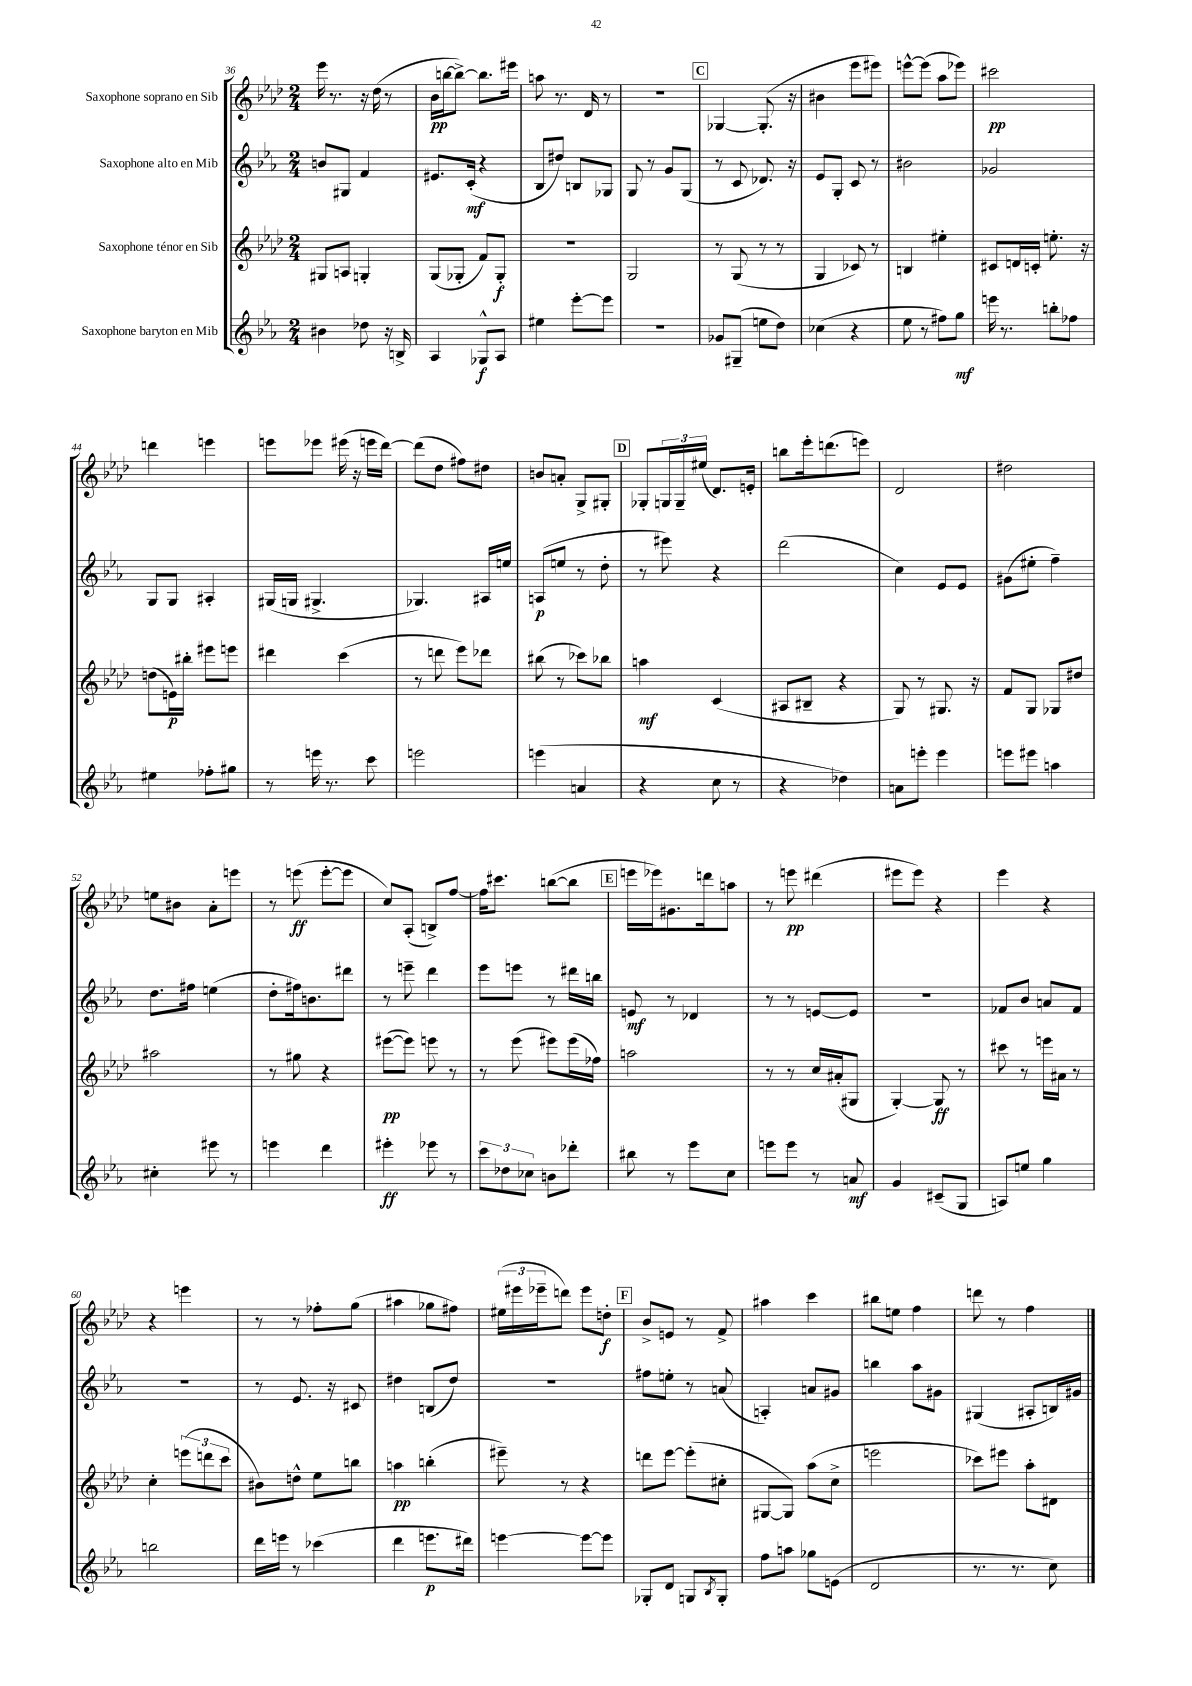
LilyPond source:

<<
\new StaffGroup <<
\new Staff = "s0" \with { instrumentName = "Saxophone soprano en Sib" } {
    \clef treble \key aes \major \numericTimeSignature \time 2/4
    ees'''16 r8. r16 des''16( r8 |
    bes'16\pp b''16~ b''8~->) b''8. eis'''16 |
    a''8 r8. des'16 r8 |
    r2 |
    \mark \markup { \box "C" } ges4~ ges8.-.( r16 |
    bis'4 ees'''8 eis'''8) |
    e'''8~-^ e'''8( aes''8 ees'''8) |
    cis'''2\pp |
    d'''4 e'''4 |
    e'''8 ees'''8 eis'''16( r16 e'''16 des'''16~) |
    des'''8( des''8 fis''8) dis''8 |
    b'8 a'8-. g8-> gis8-. |
    \mark \markup { \box "D" } ges8-. \tuplet 3/2 { g16 g16-- eis''16( } des'8.) e'16-. |
    b''8 ees'''16-. d'''8.( e'''8) |
    des'2 |
    dis''2 |
    e''8 bis'8 aes'8-. e'''8 |
    r8 e'''8\ff( e'''8~-. e'''8 |
    c''8) aes8-.( b8->) f''8~ |
    f''16 cis'''8. b''8~( b''8 |
    \mark \markup { \box "E" } e'''16 ees'''16) gis'8. d'''16 a''8 |
    r8 e'''8\pp dis'''4( |
    eis'''8 eis'''8) r4 |
    ees'''4 r4 |
    r4 e'''4 |
    r8 r8 fes''8-. g''8( |
    ais''4 ges''8 fis''8) |
    \tuplet 3/2 { eis''16( eis'''16 ees'''16-- } d'''8) ees'''8 d''8-.\f |
    \mark \markup { \box "F" } bes'8-> e'8 r8 f'8-> |
    ais''4 c'''4 |
    bis''8 e''8 f''4 |
    d'''8 r8 f''4 \bar "|." |
}
\new Staff = "s1" \with { instrumentName = "Saxophone alto en Mib" } {
    \clef treble \key ees \major \numericTimeSignature \time 2/4
    b'8 gis8 f'4 |
    eis'8. c'16-.\mf( r4 |
    bes8 dis''8) b8 ges8 |
    g8 r8 g'8 g8( |
    \mark \markup { \box "C" } r8 c'8 des'8.) r16 |
    ees'8 g8-. c'8 r8 |
    bis'2 |
    ges'2 |
    g8 g8 ais4-. |
    gis16( g16 gis4.-> |
    ges4.) ais16 e''16 |
    a8\p( e''8 r8 d''8-. |
    \mark \markup { \box "D" } r8 eis'''8) r4 |
    d'''2( |
    c''4) ees'8 ees'8 |
    gis'8( eis''8-. f''4--) |
    d''8. fis''16 e''4( |
    d''8-. fis''16) b'8. dis'''8 |
    r8 e'''8-- d'''4 |
    ees'''8 e'''8 r8 dis'''16 b''16 |
    \mark \markup { \box "E" } e'8\mf r8 des'4 |
    r8 r8 e'8~ e'8 |
    r2 |
    fes'8 bes'8 a'8 fes'8 |
    r2 |
    r8 ees'8. r16 cis'8 |
    dis''4 b8( dis''8) |
    r2 |
    \mark \markup { \box "F" } fis''8 e''8-. r8 a'8( |
    a4-.) a'8 gis'8 |
    b''4 aes''8 gis'8 |
    gis4( ais8-. b16) gis'16 \bar "|." |
}
\new Staff = "s2" \with { instrumentName = "Saxophone ténor en Sib" } {
    \clef treble \key aes \major \numericTimeSignature \time 2/4
    gis8 a8 g4-. |
    g8( ges8-. f'8) ges8-.\f |
    r2 |
    g2 |
    \mark \markup { \box "C" } r8 g8( r8 r8 |
    g4 ces'8) r8 |
    b4 eis''4-. |
    cis'8 d'16 c'16-. e''8.-. r16 |
    d''8( e'16\p) bis''16-. eis'''8 e'''8 |
    dis'''4 c'''4( |
    r8 d'''8 ees'''8) des'''8 |
    bis''8( r8 ces'''8) bes''8 |
    \mark \markup { \box "D" } a''4\mf c'4( |
    ais8 bis8-- r4 |
    g8) r8 gis8. r16 |
    f'8 g8 ges8 dis''8 |
    ais''2 |
    r8 gis''8 r4 |
    eis'''8~\pp( eis'''8) e'''8 r8 |
    r8 ees'''8( eis'''8) eis'''16( fes''16) |
    \mark \markup { \box "E" } a''2 |
    r8 r8 c''16 ais'16-.( gis8 |
    g4~-.) g8\ff r8 |
    cis'''8 r8 e'''16 ais'16 r8 |
    c''4-. \tuplet 3/2 { e'''8( d'''8 c'''8 } |
    bis'8) d''8-^ ees''8 b''8 |
    a''4\pp b''4-.( |
    eis'''8--) r8 r4 |
    \mark \markup { \box "F" } d'''8 ees'''8~ ees'''8-.( cis''8-. |
    gis8~ gis8) aes''8( c''8-> |
    e'''2 |
    ces'''8) eis'''8 aes''8-. dis'8 \bar "|." |
}
\new Staff = "s3" \with { instrumentName = "Saxophone baryton en Mib" } {
    \clef treble \key ees \major \numericTimeSignature \time 2/4
    bis'4 des''8 r16 b16-> |
    aes4 ges8-^\f aes8 |
    eis''4 ees'''8~-. ees'''8 |
    r2 |
    \mark \markup { \box "C" } ges'8 gis8--( e''8 d''8) |
    ces''4( r4 |
    ees''8 r8 fis''8) g''8\mf |
    e'''16 r8. b''8-. fes''8 |
    eis''4 fes''8-. gis''8 |
    r8 e'''16 r8. c'''8 |
    e'''2 |
    e'''4( a'4 |
    \mark \markup { \box "D" } r4 c''8 r8 |
    r4 des''4) |
    a'8 e'''8-. e'''4 |
    e'''8 eis'''8 a''4 |
    cis''4-. eis'''8 r8 |
    e'''4 d'''4 |
    eis'''4-.\ff ees'''8 r8 |
    \tuplet 3/2 { c'''8 des''8 ces''8 } b'8 des'''8-. |
    \mark \markup { \box "E" } bis''8 r8 ees'''8 c''8 |
    e'''8 e'''8 r8 a'8\mf |
    g'4 cis'8--( g8 |
    a8) e''8 g''4 |
    b''2 |
    d'''16 e'''16 r8 ces'''4( |
    d'''4 e'''8.\p dis'''16) |
    e'''4~ e'''8~ e'''8 |
    \mark \markup { \box "F" } ges8-. d'8 g8 \acciaccatura { bes8 } g8-. |
    f''8 a''8 ges''8 e'8( |
    d'2 |
    r8. r8. c''8) \bar "|." |
}
>>
>>
\layout { \context { \Score currentBarNumber = #36 } }
